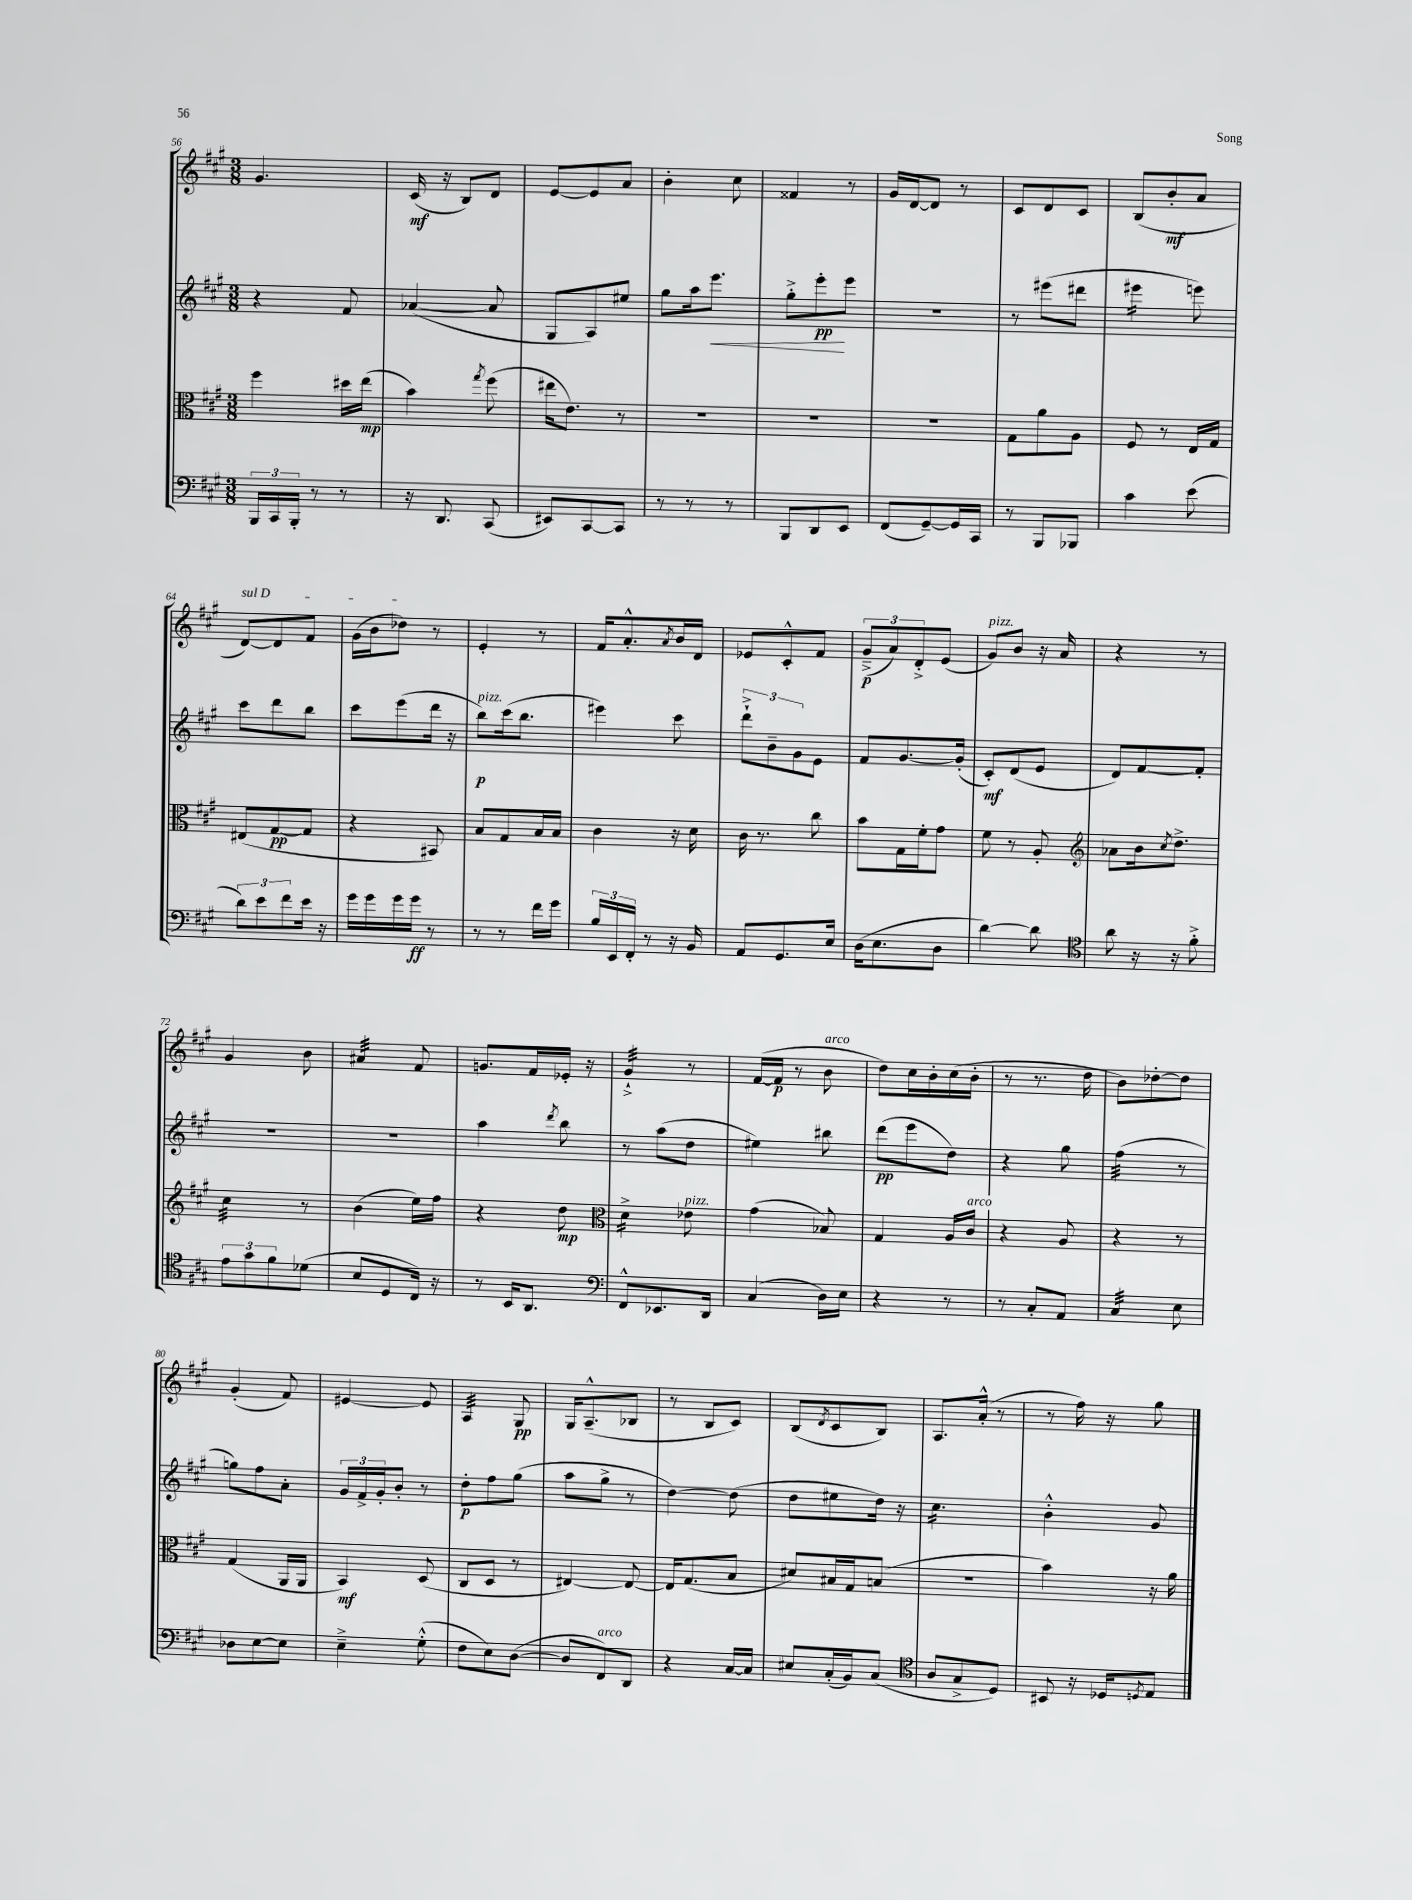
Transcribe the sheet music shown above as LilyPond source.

<<
\new StaffGroup <<
\new Staff = "s0" {
    \clef treble \key a \major \numericTimeSignature \time 3/8
    gis'4. |
    cis'16\mf( r16 b8) d'8 |
    e'8~ e'8 a'8 |
    b'4-. cis''8 |
    fisis'4 r8 |
    gis'16 d'16~ d'8 r8 |
    cis'8 d'8 cis'8 |
    b8( b'8-.\mf a'8 |
    \once \override TextSpanner.bound-details.left.text = \markup { \italic "sul D" } d'8~\startTextSpan) d'8 fis'8 |
    gis'16( b'16 des''8\stopTextSpan) r8 |
    e'4-. r8 |
    fis'16 a'8.-.-^ \acciaccatura { a'8 } b'16 d'16 |
    ees'8 cis'8-.-^ fis'8 |
    \tuplet 3/2 { gis'8--->\p( a'8) d'8-.-> } e'8( |
    gis'8^\markup { \italic "pizz." }) b'8 r16 a'16 |
    r4 r8 |
    gis'4 b'8 |
    ais'4:32 fis'8 |
    g'8. fis'16 ees'16-. r16 |
    gis'4:32-!-> r8 |
    fis'16~( fis'16\p r8 b'8^\markup { \italic "arco" } |
    d''8) cis''16 b'16-. cis''16( b'16-. |
    r8 r8. d''16 |
    b'8) des''8~-. des''8 |
    gis'4-.( fis'8) |
    eis'4~ eis'8 |
    a4:32 gis8\pp |
    gis16 a8.---^( bes8 |
    r8 b8 cis'8) |
    b8( \acciaccatura { d'8 } cis'8 b8) |
    a8. a'16-.-^( r8 |
    r8 fis''16) r16 gis''8 \bar "|." |
}
\new Staff = "s1" {
    \clef treble \key a \major \numericTimeSignature \time 3/8
    r4 fis'8 |
    aes'4~( aes'8 |
    gis8 a8) eis''8 |
    gis''8 a''16 e'''8.\< |
    gis''8-.-> e'''8-.\pp\! e'''8 |
    R4. |
    r8 eis'''8( dis'''8 |
    eis'''4:16 e'''8) |
    cis'''8 d'''8 b''8 |
    cis'''8 e'''8( d'''16 r16 |
    b''8\p^\markup { \italic "pizz." }) cis'''16( b''8. |
    eis'''4) cis'''8 |
    \tuplet 3/2 { d'''8-!-> b'8-- gis'8 } e'8 |
    fis'8 gis'8.~ gis'16-.( |
    cis'8-.\mf) d'8( e'8 |
    d'8) fis'8~ fis'8-. |
    R4. |
    R4. |
    a''4 \acciaccatura { d'''8 } b''8 |
    r8 a''8( d''8 |
    eis''4) bis''8 |
    d'''8\pp( e'''8 d''8) |
    r4 gis''8 |
    fis''4:32( r8 |
    g''8) fis''8 a'8-. |
    \tuplet 3/2 { gis'16 fis'16-> gis'16-. } b'8-. r8 |
    d''8-.\p fis''8 gis''8( |
    a''8 gis''8-> r8 |
    d''4~) d''8( |
    d''8 eis''8 d''16) r16 |
    cis''4.:16 |
    b'4-.-^ gis'8 \bar "|." |
}
\new Staff = "s2" {
    \clef alto \key a \major \numericTimeSignature \time 3/8
    fis''4 dis''16 e''16\mp( |
    b'4) \acciaccatura { gis''8 } fis''8( |
    eis''16 e'8.) r8 |
    R4. |
    R4. |
    R4. |
    gis8 a'8 a8 |
    fis8 r8 e16 gis16 |
    eis8( gis8~\pp gis8 |
    r4 bis,8) |
    b8 gis8 b16 b16 |
    cis'4 r16 d'16 |
    cis'16 r8. cis''8 |
    b'8 gis16 fis'16-. gis'8 |
    fis'8 r8 a8-. |
    \clef treble aes'8 b'16 \acciaccatura { cis''8 } d''8.-> |
    cis''4:32 r8 |
    b'4( e''16) fis''16 |
    r4 d''8\mp |
    \clef alto d'4:16-> ees'8^\markup { \italic "pizz." } |
    gis'4( bes8) |
    gis4 a16 cis'16^\markup { \italic "arco" } |
    r4 a8 |
    r4 r8 |
    gis4( a,16 a,16 |
    b,4\mf) d8( |
    cis8 d8 r8 |
    eis4~) eis8~ |
    eis16 gis8.( b8 |
    dis'8) bis16 gis16 b8( |
    r4. |
    b'4) r16 a'16 \bar "|." |
}
\new Staff = "s3" {
    \clef bass \key a \major \numericTimeSignature \time 3/8
    \tuplet 3/2 { b,,16 cis,16 b,,16-. } r8 r8 |
    r16 d,8. cis,8( |
    eis,8) cis,8~ cis,8 |
    r8 r8 r8 |
    b,,8 d,8 e,8 |
    fis,8( gis,8~--) gis,16 cis,16 |
    r8 b,,8 bes,,8 |
    cis'4 e'8( |
    \tuplet 3/2 { d'8) e'8 fis'8 } e'16 r16 |
    gis'16 gis'16 gis'16 gis'16\ff r8 |
    r8 r8 fis'16 gis'16 |
    \tuplet 3/2 { b16 e,16 fis,16-. } r8 r16 b,16 |
    a,8 gis,8. e16 |
    d16( e8. d8 |
    d'4~) d'8 |
    \clef tenor a'8 r16 r16 fis'8-.-> |
    \tuplet 3/2 { e'8 gis'8 fis'8 } des'8( |
    b8 d8 cis16) r16 |
    r8 b,16 a,8. |
    \clef bass fis,8-^ ees,8. d,16 |
    cis4( d16) e16 |
    r4 r8 |
    r8 cis8-. a,8 |
    cis4:32 e8 |
    des8 e8~ e8 |
    e4---> gis8-.-^( |
    fis8 e8) d8~( |
    d8 fis,8^\markup { \italic "arco" }) d,8 |
    r4 cis16~ cis16 |
    eis8 cis16-.( b,16) cis8( |
    \clef tenor a8 gis8-> d8) |
    bis,8 r16 des16 \acciaccatura { d8 } e8 \bar "|." |
}
>>
>>
\layout { \context { \Score currentBarNumber = #56 } }
